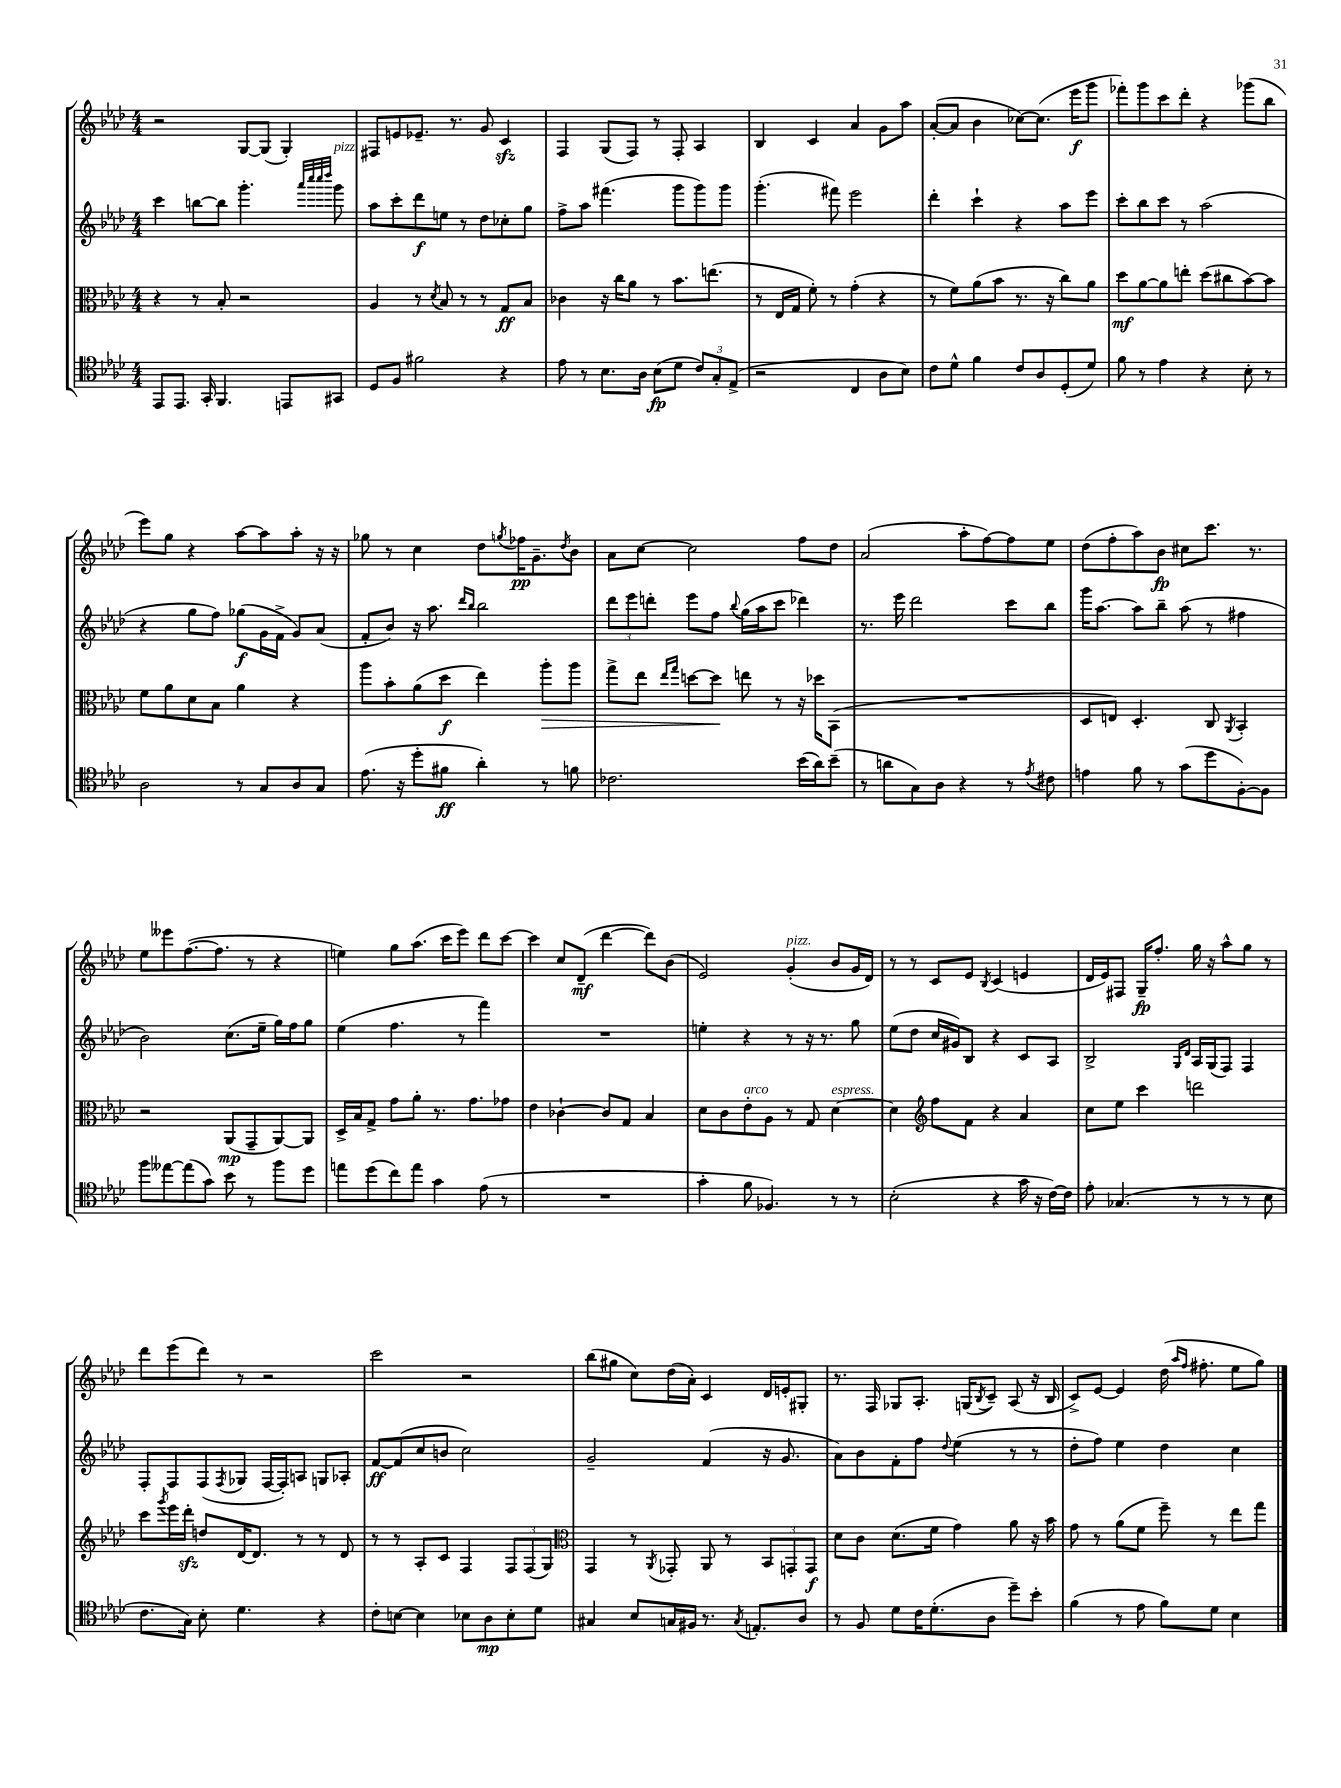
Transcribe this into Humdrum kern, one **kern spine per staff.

**kern	**kern	**kern	**kern
*staff4	*staff3	*staff2	*staff1
*clefC4	*clefC3	*clefG2	*clefG2
*k[b-e-a-d-]	*k[b-e-a-d-]	*k[b-e-a-d-]	*k[b-e-a-d-]
*M4/4	*M4/4	*M4/4	*M4/4
8EE-	4r	4ccc	2r
8.EE-	.	.	.
.	8r	[8bb	.
16GG'	.	.	.
4.FF	8B-'	8bb]	.
.	2r	4.ggg'	[8G
.	.	.	(8G]
8EE	.	.	4G')
.	.	32qqaaa-	.
.	.	32qqcccc	.
.	.	32qqcccc	.
.	.	32qqdddd-	.
8GG#	.	8ggg	.
=	=	=	=
8D-	4A-	8aa-	8F#
8F	.	8ccc'	8e
2f#	8r	8ddd-	8.e-~
.	8qd-	.	.
.	8B-	8ee	.
.	.	.	8.r
.	8r	8r	.
.	8r	8dd-	8g
4r	8G	8cc-'	4c
.	8B-	8gg	.
=	=	=	=
8e-	4c-	8ff^	4F
8r	.	8aa-	.
8.B-	16r	(4.fff#	(8G
.	16cc	.	.
.	8a-	.	8F)
16A-	.	.	.
(8B-	8r	.	8r
8d-	8.b-	8ggg	8F'
12c)	.	8ggg)	4A-
.	(8.ee	.	.
12G'	.	.	.
.	.	8ggg	.
(12E-^	.	.	.
=	=	=	=
2r	8r	(4.ggg'	4B-
.	16E-	.	.
.	16G	.	.
.	8f')	.	4c
.	8r	8fff#)	.
4C	(4g'	2eee-	4a-
8A-	4r	.	8g
8B-)	.	.	8aa-
=	=	=	=
8c	8r	4ddd-'	([8a-'
8d-^^	8f)	.	8a-]
4f	(8a-	4ccc`	4b-
.	8b-	.	.
8c	8.r	4r	[8cc-)
8A-	.	.	(8.cc-]
.	16r	.	.
(8D-'	8cc)	8aa-	.
.	.	.	16eee-
8d-)	8a-	8eee-	8ggg
=	=	=	=
8f	8dd-	8ccc'	8fff-')
8r	[8a-	8bb-	8ggg
4e-	8a-]	8ccc	8ccc
.	8ee'	8r	8ddd-'
4r	(8dd-	(2aa-	4r
.	8cc#	.	.
8B-'	[8b-)	.	(8ggg-
8r	8b-]	.	8bb-
=	=	=	=
2A-	8f	4r	8eee-)
.	8a-	.	8gg
.	8d-	8gg	4r
.	8B-	8ff)	.
8r	4a-	(8gg-	[8aa-
8G	.	16g	8aa-]
.	.	16f^	.
8A-	4r	8g)	8aa-'
8G	.	(8a-	16r
.	.	.	16r
=	=	=	=
(8.e-	8aa-	8f'	8gg-
.	8b-'	8b-)	8r
16r	.	.	.
8dd-'	(8a-	16r	4cc
.	.	8.aa-	.
8f#	8dd-	.	.
.	.	16qqddd-	.
.	.	16qqbb-	.
4a-')	4ee-)	2bb-	8dd-
.	.	.	8qgg
.	.	.	16ff-
.	.	.	8.g~
8r	8aa-'	.	.
.	.	.	8qdd-
8f	8aa-	.	8b-
=	=	=	=
2.c-	8gg^	12ddd-	8a-
.	.	12eee-	.
.	8ee-	.	[8cc
.	.	12ddd'	.
.	16qqee-	.	.
.	16qqgg	.	.
.	[8dd	8eee-	2cc]
.	8dd]	8ff	.
.	.	8qqbb-	.
.	8ee	(16gg	.
.	.	16aa-	.
.	8r	8ccc	.
(16b-	16r	4ddd-)	8ff
16a-)	16dd-	.	.
(8b-~	(8BB-	.	8dd-
=	=	=	=
8r	1r	8.r	(2a-
8a	.	.	.
.	.	16eee-	.
8G)	.	2ddd-	.
8A-	.	.	.
4r	.	.	8aa-'
.	.	.	[8ff)
8r	.	8ccc	8ff]
8qe-	.	.	.
8c#	.	8bb-	8ee-
=	=	=	=
4e	8D-	16ggg	(8dd-
.	.	[8.aa-	.
.	8E)	.	8ff'
8f	4.D-'	8aa-]	8aa-)
8r	.	8bb-~	8b-
(8g	.	(8aa-	8cc#
8dd-	8C	8r	8.ccc
.	8qAA-	.	.
[8F')	4BB-'	4ff#	.
.	.	.	8.r
8F]	.	.	.
=	=	=	=
8ff	2r	2b-)	8ee-
[8ee--	.	.	8eee--
(8ee--]	.	.	([8.ff
8g)	.	.	.
.	.	.	8.ff]
8b-	(8AA-	(8.cc	.
8r	8GG~	.	8r
.	.	16ee-~	.
8ff	[8AA-)	16gg)	4r
.	.	16ff	.
8dd-	8AA-]	8gg	.
=	=	=	=
8ee	16D-^	(4ee-	4ee)
.	16B-	.	.
(8dd-	8G^	.	.
8cc)	8g	4.ff	8gg
8ee	8a-'	.	(8.aa-
4g	8.r	.	.
.	.	.	16ccc
.	.	8r	8eee-)
.	8.g	.	.
(8e-	.	4fff)	8ddd-
8r	8g-	.	[8ccc
=	=	=	=
1r	4e-	1r	4ccc]
.	[4c-`	.	8cc
.	.	.	(8d-~
.	8c-]	.	[4ddd-
.	8G	.	.
.	4B-	.	8ddd-])
.	.	.	(8b-
=	=	=	=
4g'	8d-	4ee'	2e-)
.	8c	.	.
8f	8e-'	4r	.
4.F-)	8A-	.	.
.	8r	8r	(4g'
.	8G	16r	.
.	.	8.r	.
8r	[4d-	.	8b-
8r	.	8gg	16g
.	.	.	16d-)
=	=	=	=
(2B-'	4d-]	(8ee-	8r
.	.	8dd-	8r
*	*clefG2	*	*
.	8ff	16cc	8c
.	.	16g#)	.
.	8f	8B-	8e-
.	.	.	8qB-
4r	4r	4r	(4c
16g	4a-	8c	4e
16r	.	.	.
[16c)	.	8A-	.
16c]	.	.	.
=	=	=	=
8e-'	8cc	2B-^	16d-
.	.	.	16e-)
(4.G-	8ee-	.	8F#
.	4ccc	.	16G~
.	.	.	8.ff'
.	.	16qqG	.
.	.	16qqd-	.
8r	2ddd	16A-	16gg
.	.	(16G	16r
8r	.	8F)	8aa-^^
8r	.	4F	8gg
8B-	.	.	8r
=	=	=	=
8.c	8ccc	8F'	8ddd-
.	8qggg	.	.
.	16eee-	8F	(8eee-
16G)	16ddd-'	.	.
8B-'	8dd	(8F	8ddd-)
.	.	8qF	.
4.d-	[16d-	8G-	8r
.	8.d-]	.	.
.	.	[16F	2r
.	.	16F'])	.
.	8r	8A	.
4r	8r	8G	.
.	8d-	8A-'	.
=	=	=	=
8c'	8r	[8f	2ccc
[8B	8r	(8f]	.
4B]	8A-'	8cc	.
.	8c	8b	.
8B-	4F	2cc)	2r
8A-	.	.	.
8B-'	12F	.	.
.	(12F	.	.
8d-	.	.	.
.	12G)	.	.
=	=	=	=
*	*clefC3	*	*
4G#	4GG	2g~	(8bb-
.	.	.	8gg#
8B-	8r	.	8cc)
.	8qAA-	.	.
16G	8GG-'	.	(16dd-
16F#	.	.	16a-')
8.r	8AA-	(4f	4c
.	8r	.	.
8qG	.	.	.
8.E'	.	.	.
.	12BB-	16r	16d-
.	.	8.g	16e'
.	12GG'	.	.
8A-	.	.	8G#'
.	12GG	.	.
=	=	=	=
8r	8d-	8a-)	8.r
8F	8c	8b-	.
.	.	.	16F
8d-	(8.d-	8f'	8G-
16c	.	8ff	8.A-'
(8.d-'	16f	.	.
.	.	8qqdd-	.
.	4g)	(4ee-	.
.	.	.	(16G
.	.	.	8qB-
8A-	.	.	8c~)
8dd-~)	8a-	8r	(8A-
8b-'	16r	8r	16r
.	16b-	.	16B-
=	=	=	=
(4f	8g	8dd-'	8c^)
.	8r	8ff)	[8e-
8r	(8a-	4ee-	4e-]
8e-	8f	.	.
8f)	8ff~)	4dd-	(16dd-
.	.	.	16qqaa-
.	.	.	16qqff
.	.	.	8.ff#'
8d-	8r	.	.
4B-	8ee-	4cc	8ee-
.	8gg	.	8gg)
==	==	==	==
*-	*-	*-	*-
